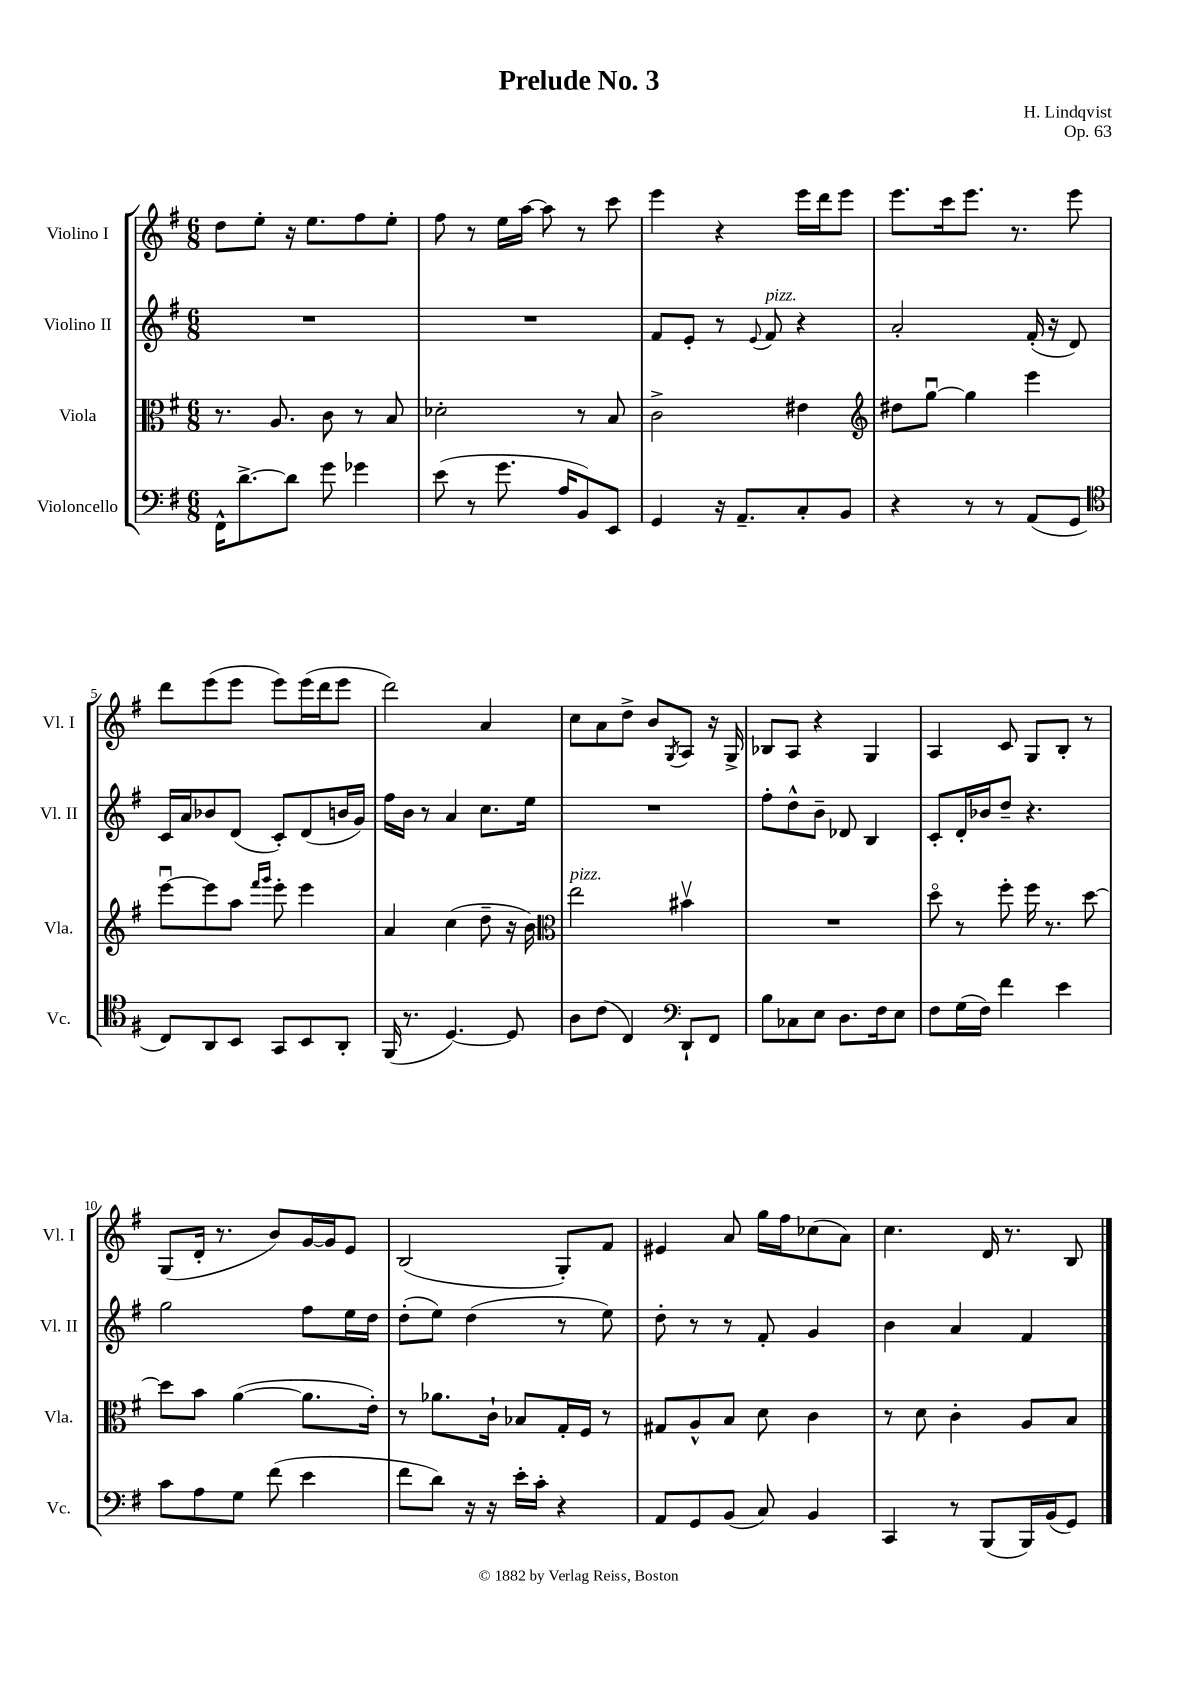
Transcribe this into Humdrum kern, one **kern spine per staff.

**kern	**kern	**kern	**kern
*staff4	*staff3	*staff2	*staff1
*clefF4	*clefC3	*clefG2	*clefG2
*k[f#]	*k[f#]	*k[f#]	*k[f#]
*M6/8	*M6/8	*M6/8	*M6/8
16FF#^^	8.r	2.r	8dd
[8.d^	.	.	.
.	.	.	8ee'
.	8.A	.	.
8d]	.	.	16r
.	.	.	8.ee
8g	8c	.	.
4g-	8r	.	8ff#
.	8B	.	8ee'
=	=	=	=
(8e	2d-'	2.r	8ff#
8r	.	.	8r
8.g	.	.	16ee
.	.	.	[16aa
.	.	.	8aa]
16A	.	.	.
8BB)	8r	.	8r
8EE	8B	.	8ccc
=	=	=	=
4GG	2c^	8f#	4eee
.	.	8e'	.
16r	.	8r	4r
8.AA~	.	.	.
.	.	8qqe	.
.	.	8f#	.
8C'	4e#	4r	16eee
.	.	.	16ddd
8BB	.	.	8eee
=	=	=	=
*	*clefG2	*	*
4r	8dd#	2a'	8.eee
.	[8ggu	.	.
.	.	.	16ccc
8r	4gg]	.	8.eee
8r	.	.	.
.	.	.	8.r
(8AA	4eee	(16f#'	.
.	.	16r	.
8GG	.	8d)	8eee
=	=	=	=
*clefC4	*	*	*
8C)	[8eeeu	16c	8ddd
.	.	16a	.
8AA	8eee]	8b-	(8eee
8BB	8aa	(8d	8eee
.	16qqfff#	.	.
.	16qqggg	.	.
8GG	8eee'	8c')	8eee)
8BB	4eee	(8d	(16eee
.	.	.	16ddd
8AA'	.	16b	8eee
.	.	16g)	.
=	=	=	=
(16FF#	4a	16ff#	2ddd)
8.r	.	16b	.
.	.	8r	.
[4.D)	(4cc	4a	.
.	8dd~	8.cc	4a
8D]	16r	.	.
.	16b)	16ee	.
=	=	=	=
*	*clefC3	*	*
8A	2ee	2.r	8cc
(8c	.	.	8a
4C)	.	.	8dd^
.	.	.	8b
*clefF4	*	*	*
.	.	.	8qG
8DD`	4b#v	.	8A
8FF#	.	.	16r
.	.	.	16G^
=	=	=	=
8B	2.r	8ff#'	8B-
8C-	.	8dd^^	8A
8E	.	8b~	4r
8.D	.	8d-	.
.	.	4B	4G
16F#	.	.	.
8E	.	.	.
=	=	=	=
8F#	8ddo	8c'	4A
(16G	8r	16d'	.
16F#)	.	16b-	.
4f#	8ff#'	8dd~	8c
.	16ff#	4.r	8G
.	8.r	.	.
4e	.	.	8B'
.	[8dd	.	8r
=	=	=	=
8c	8dd]	2gg	(8G
8A	8b	.	16d'
.	.	.	8.r
8G	([4a	.	.
(8f#	.	.	8b)
4e	8.a]	8ff#	[16g
.	.	.	16g]
.	.	16ee	8e
.	16e')	16dd	.
=	=	=	=
8f#	8r	(8dd'	(2B
8d)	8.a-	8ee)	.
16r	.	(4dd	.
16r	16c`	.	.
16e'	8B-	.	.
16c'	.	.	.
4r	16G'	8r	8G')
.	16F#	.	.
.	8r	8ee)	8f#
=	=	=	=
8AA	8G#	8dd'	4e#
8GG	8A^^	8r	.
(8BB	8B	8r	8a
8C)	8d	8f#'	16gg
.	.	.	16ff#
4BB	4c	4g	(8cc-
.	.	.	8a)
=	=	=	=
4CC	8r	4b	4.cc
.	8d	.	.
8r	4c'	4a	.
(8BBB	.	.	16d
.	.	.	8.r
16BBB)	8A	4f#	.
(16BB	.	.	.
8GG)	8B	.	8B
==	==	==	==
*-	*-	*-	*-
